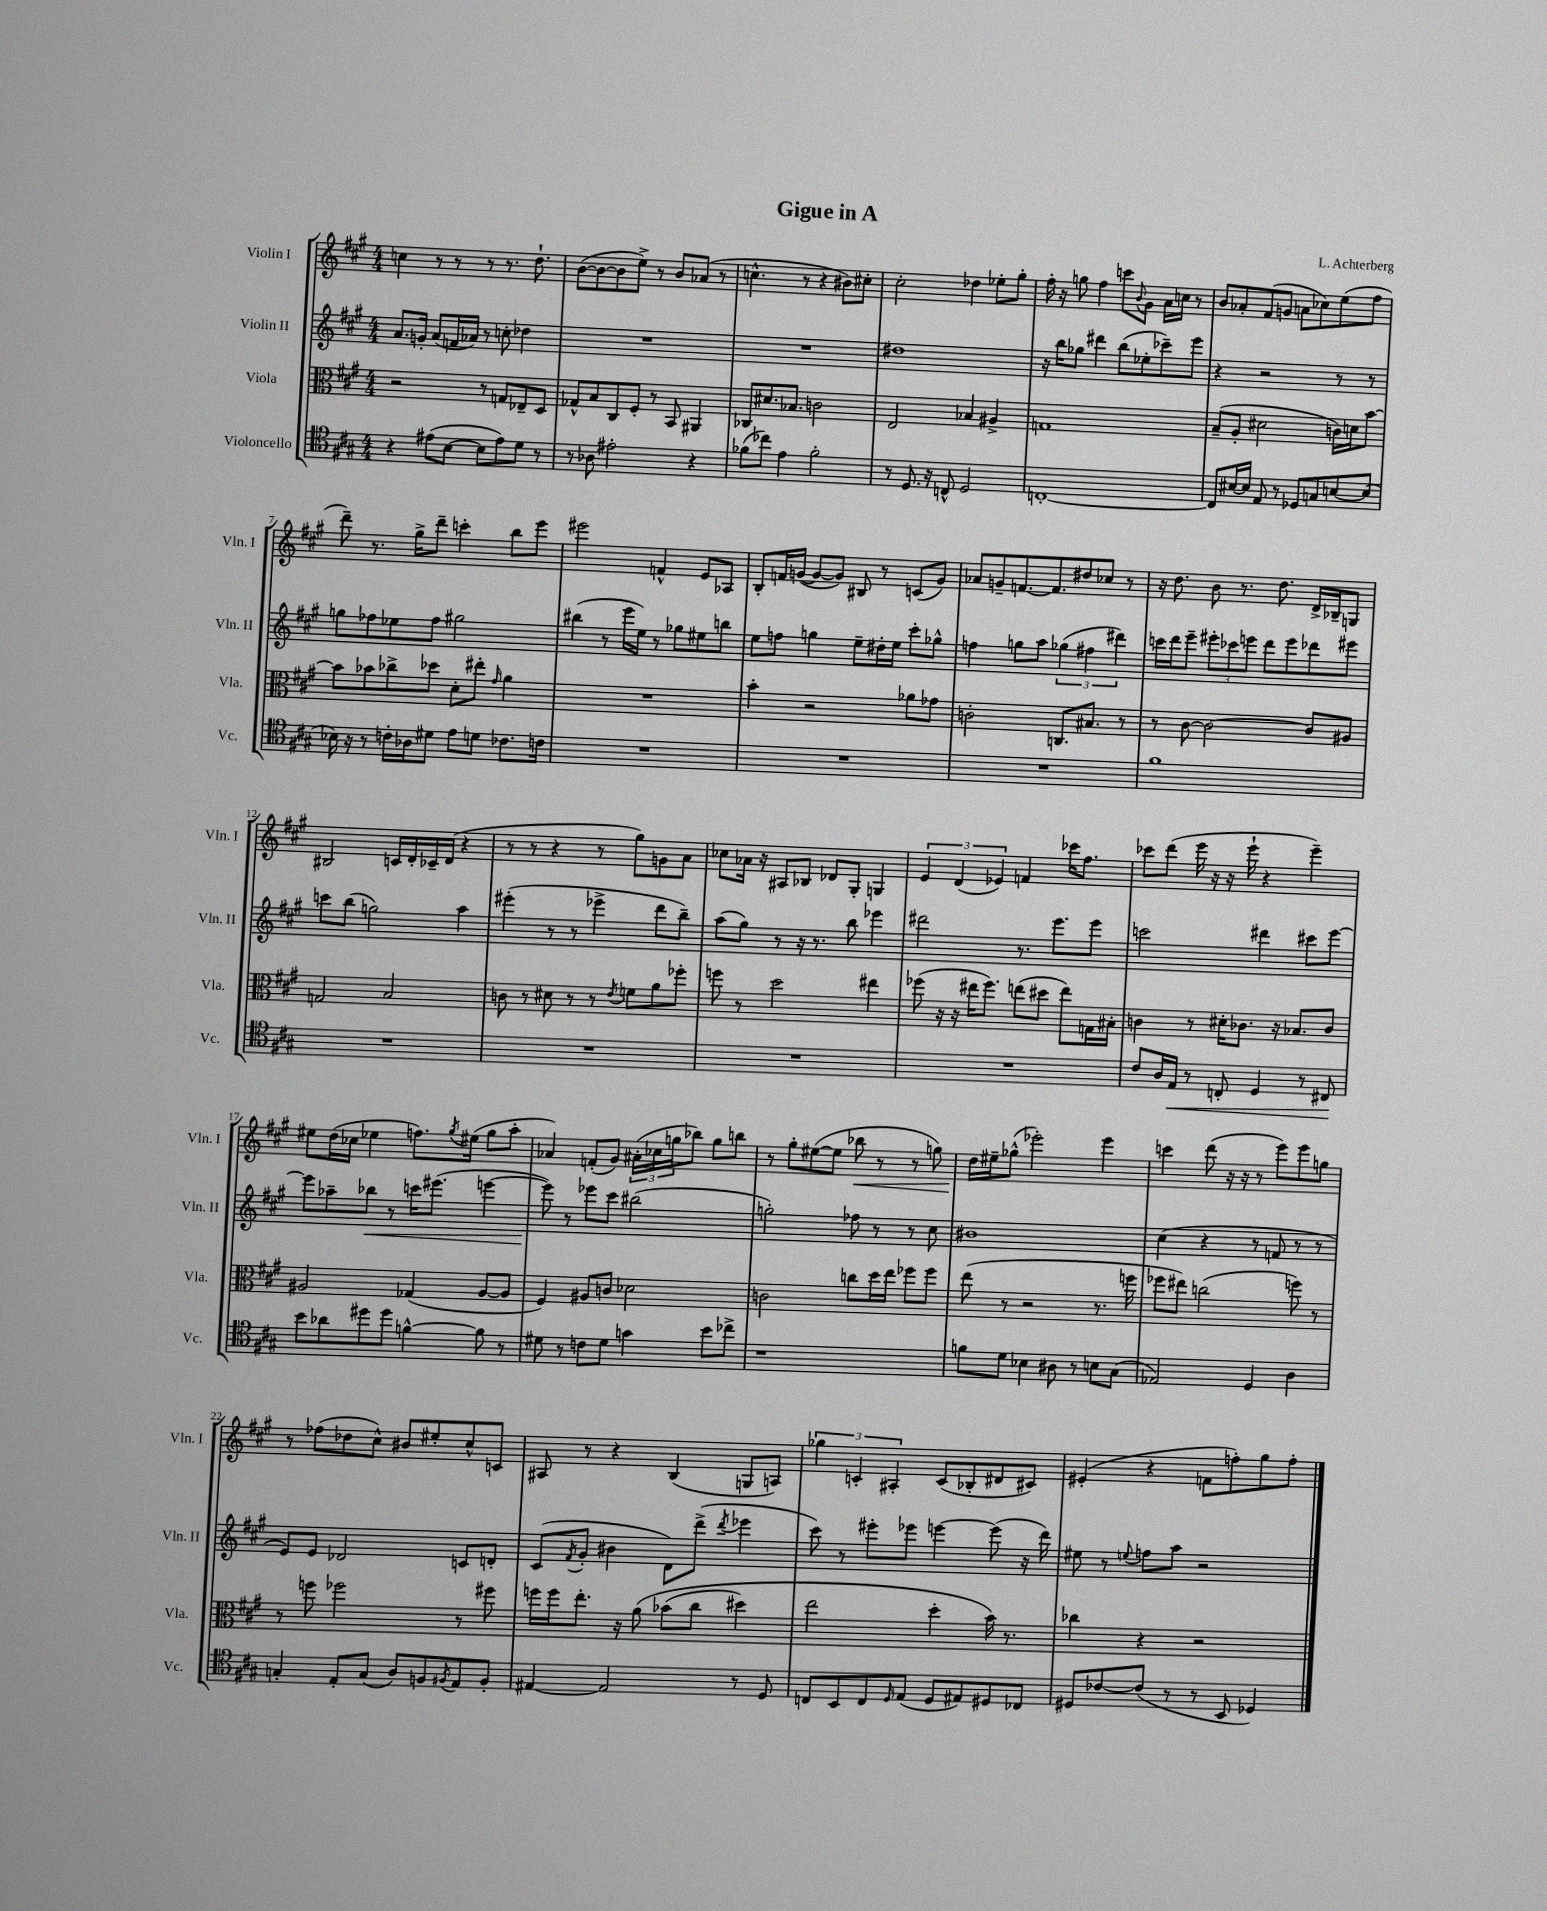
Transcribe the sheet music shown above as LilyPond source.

\header { title = "Gigue in A" composer = "L. Achterberg" }
<<
\new StaffGroup <<
\new Staff = "s0" \with { instrumentName = "Violin I" shortInstrumentName = "Vln. I" } {
    \clef treble \key a \major \numericTimeSignature \time 4/4
    c''4 r8 r8 r8 r8. d''8.-! |
    b'8~( b'8~ b'8 e''8->) r8 b'8 aes'8( r8 |
    c''4.-^ r8 r4 bis'8) cis''8-. |
    cis''2-. des''4 ees''8-. gis''8-. |
    fis''16-. r16 g''8 fis''4 c'''8 \appoggiatura { b'8 } gis'8 a'16 c''16 r8 |
    b'8 aes'8-. fis'8( g'8 a'8 ces''8) e''8( fis''8 |
    d'''8--) r8. gis''16-> d'''8-- c'''4-. b''8 e'''8 |
    eis'''2 f'4-^ e'8 aes8 |
    b8-. f'16 g'16~( g'8~ g'8) bis8 r8 c'8( g'8) |
    aes'8 g'8-- f'8.~ f'8. dis''8 ces''8 r8 |
    r16 d''8. b'8 r8. d''8. d'16-> bes16-- g8 |
    bis2 c'16 d'16-. ces'16-- d'16( r4 |
    r8 r8 r4 r8 gis''8) g'8 a'8 |
    ces''8 aes'16 r16 ais8 bes8 des'8 gis8-. g4 |
    \tuplet 3/2 { e'4 d'4( ees'4) } f'4 ces'''16 fis''8. |
    ces'''8 d'''8( e'''16 r16 r16 e'''16-! r4 e'''4--) |
    eis''8 d''16( ces''16 ees''4 f''8.) \acciaccatura { gis''8 } eis''16( gis''8 a''8-. |
    aes'4) f'8-.( gis'8) \tuplet 3/2 { ais'16-.( ces''16 g''16 } bes''8) g''8 b''8 |
    r8 gis''8-. eis''8~( eis''8 bes''8\< r8 r8 g''8) |
    d''16\! eis''16-- ges''8-^( ees'''2-.) ees'''4 |
    c'''4 d'''8( r16 r16 r8 e'''8) e'''8 g''8 |
    r8 fes''8( des''8 cis''8-^) bis'8 eis''8-. cis''8-^ c'8 |
    ais8 r8 r4 b4( g8 a8) |
    \tuplet 3/2 { ges''4 c'4-. ais4-. } c'8( bes8-. dis'8 cis'8) |
    eis'4-.( r4 f'8 f''8-.) gis''8 f''8-. \bar "|." |
}
\new Staff = "s1" \with { instrumentName = "Violin II" shortInstrumentName = "Vln. II" } {
    \clef treble \key a \major \numericTimeSignature \time 4/4
    a'8. g'16-. a'8( f'16 aes'16) r8 c''8-. des''4 |
    R1 |
    R1 |
    dis''1 |
    r16 b''16 ges''8 dis'''4 b''8( ees''8-. ces'''8--) e'''8 |
    r4 r2 r8 r8 |
    g''8 fes''8 ees''8 fes''8 gis''2 |
    bis''4( r8 e'''16 e''16) r8 ges''8 eis''8 b''8 |
    e''8 f''8 g''4 e''8-- dis''16-. e''16 cis'''8-. ges''8-^ |
    f''4 g''8 a''8 \tuplet 3/2 { ges''4( fis''4 dis'''4) } |
    c'''16 d'''16 e'''8-- \tuplet 3/2 { eis'''8-. ces'''8 e'''8 } d'''8 e'''8 des'''8 eis'''8 |
    c'''8 b''8( g''2) a''4 |
    eis'''4-.( r8 r8 ees'''4-> d'''8 b''8--) |
    a''8( gis''8) r8 r16 r8. b''8 ees'''4 |
    dis'''2 r8. e'''8. e'''8 |
    c'''2 dis'''4 cis'''8 e'''8~ |
    e'''8 aes''8-- bes''8\< r8 c'''16 eis'''8.( e'''4~ |
    e'''8\!) r8 ees'''8 cis'''8 bis''2( |
    g''2-.) fes''8 r8 r8 cis''8 |
    bis'1 |
    cis''4( r4 r8 f'8 r8 r8 |
    e'8) e'8 des'2 c'8 d'8-. |
    cis'8( \acciaccatura { fis'8 } gis'8-. bis'4 d'8) d'''8->( \acciaccatura { d'''8 } ees'''4 |
    cis'''8) r8 eis'''8-. ees'''8 e'''4~ e'''8( r16 d'''16) |
    eis''8 r8 \appoggiatura { e''8 } f''8 a''8 r2 \bar "|." |
}
\new Staff = "s2" \with { instrumentName = "Viola" shortInstrumentName = "Vla." } {
    \clef alto \key a \major \numericTimeSignature \time 4/4
    r2 r8 g8 ees8-- d8 |
    ges8-^ b8 cis8 fis8-. r8 b,8 ais,4 |
    ces8 dis'8. bes8. c'2 |
    e2 bes4 ais4-> |
    g1 |
    b8--( a8-. dis'2 c'16) d'16 b'8~ |
    b'8 bes'8 ces''8-> des''8 d'8-. eis''8-. \grace { gis'16 } a'4 |
    R1 |
    b'4-. r2 aes'8 ges'8 |
    c'2-. c8. bis8. r8 |
    r8 cis'8~ cis'2~ cis'8 ais8 |
    g2 b2 |
    c'8 r8 dis'8 r8 r8 \acciaccatura { e'8 } f'8 a'8 fes''8-. |
    f''8 r8 d''2 eis''4 |
    fes''8( r16 r16 eis''16 fes''8.) e''8( dis''8 e''8) g16 bis16-. |
    c'4 r8 dis'16-. ces'8. r16 bes8. ces'8 |
    ais2 ges4( ais8~ ais8 |
    fis4) ais8 c'8 des'2 |
    c'2 c''8 d''16 e''16 fes''8 fes''8 |
    e''8( r8 r2 r8. f''16 |
    fes''8 eis''8) c''2( f''8) r8 |
    r8 f''8 fes''2 r8 fis''8 |
    f''16 f''16 e''8.-. r16 a'8\( bes'8( cis''8 dis''4) |
    e''2 d''4-. b'16\) r8. |
    ces''4 r4 r2 \bar "|." |
}
\new Staff = "s3" \with { instrumentName = "Violoncello" shortInstrumentName = "Vc." } {
    \clef tenor \key a \major \numericTimeSignature \time 4/4
    r4 eis'8( b8~ b8 eis'8) d'8 r8 |
    r8 aes8 eis'2-. r4 |
    fes'8( ces''8) e'4 fes'2-. |
    r8 d8. r16 c8-^ d2 |
    c1~-. |
    c8 bis16~ bis16 e8 r8 des8 g8 b8~ b8( |
    bes16) r16 r8 c'16-. aes16 dis'8 e'8 d'8 ces'8. c'16 |
    R1 |
    R1 |
    R1 |
    fis'1 |
    R1 |
    R1 |
    R1 |
    R1 |
    cis'8 a16 e16\< r8 c8-. d4 r8 cis8\! |
    b'8 aes'8 dis''8 dis''8 f'4~-^ f'8 r8 |
    dis'8 r8 c'8 dis'8 g'4 b'8 ces''8-> |
    r1 |
    f'8 d'8 bes4 ais8 r8 b8 gis8( |
    ees2) d4 a4 |
    g4-. e8-. g8( a8) f8 \acciaccatura { fis8 } e8 fis8-. |
    eis4~ eis2 r8 d8 |
    c8 b,8 c8 \grace { d16 } e8( d8 eis8) dis8 ces8 |
    dis8 ces'8~ ces'8( r8 r8 b,8 des4) \bar "|." |
}
>>
>>
